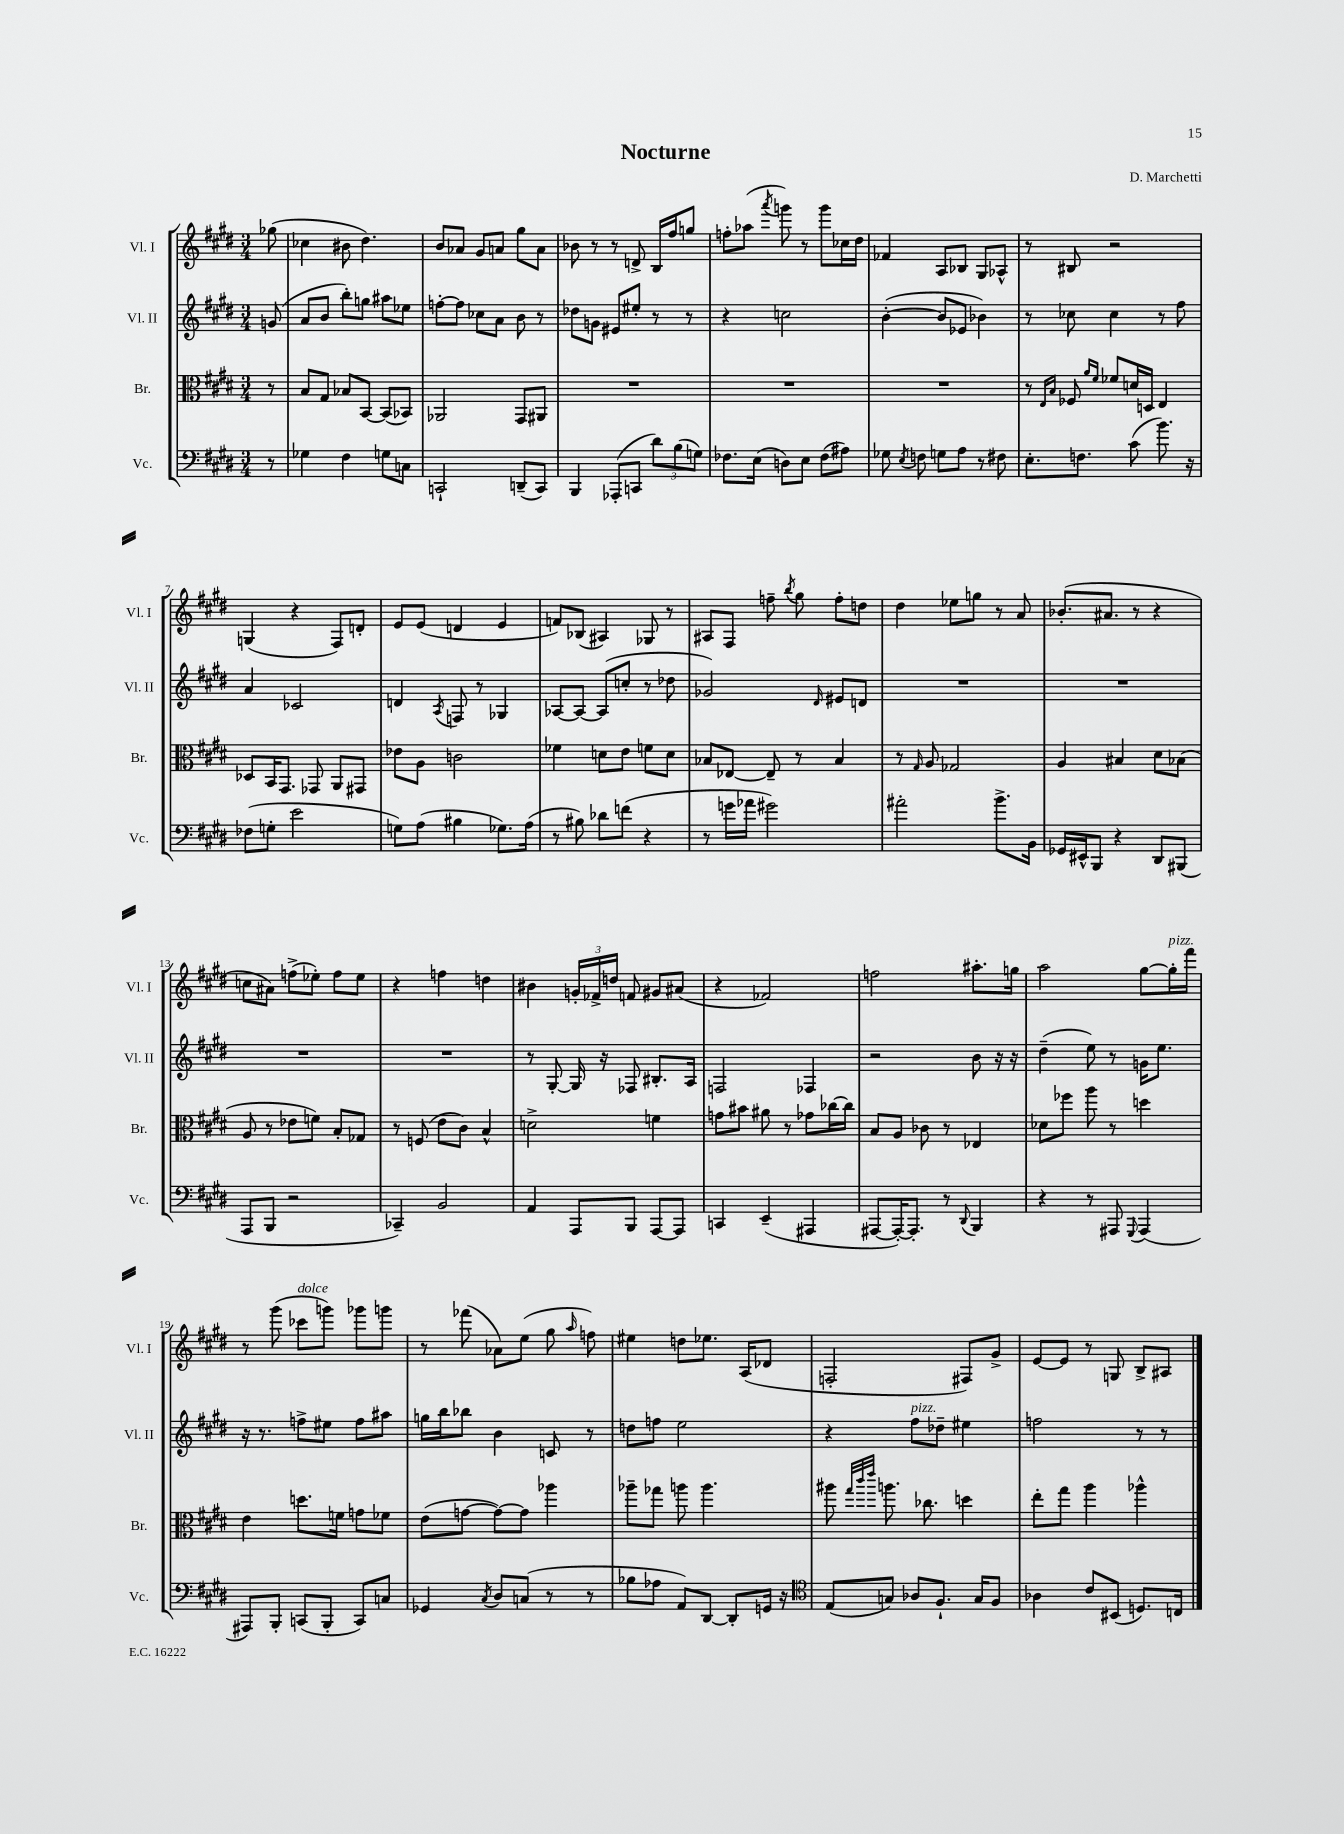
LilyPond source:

\header { title = "Nocturne" composer = "D. Marchetti" }
<<
\new StaffGroup <<
\new Staff = "s0" \with { instrumentName = "Vl. I" shortInstrumentName = "Vl. I" } {
    \clef treble \key e \major \numericTimeSignature \time 3/4 \partial 8
    \autoBeamOff ges''8( |
    ces''4 bis'8 dis''4.) |
    b'8[ aes'8] gis'8[ a'8] gis''8[ a'8] |
    bes'8 r8 r8 d'8-> b16[ fis''16 g''8] |
    f''8[-. aes''8]( \acciaccatura { a'''8 } g'''8) r8 g'''8[ ces''16 dis''16] |
    fes'4 a8[ bes8] gis8[ aes8]-^ |
    r8 bis8 r2 |
    g4( r4 fis8[) d'8]-. |
    e'8[ e'8]( d'4 e'4 |
    f'8[) bes8]( ais4) ges8 r8 |
    ais8[ fis8] f''8-- \acciaccatura { b''8 } gis''8 f''8[-. d''8] |
    dis''4 ees''8[ g''8] r8 a'8 |
    bes'8.[-.( ais'8.] r8 r4 |
    c''8[ ais'8]) f''8[->( ees''8]-.) f''8[ ees''8] |
    r4 f''4 d''4 |
    bis'4 \tuplet 3/2 { g'16[-. fes'16-> d''16] } f'8 gis'8[ ais'8]( |
    r4 fes'2) |
    f''2 ais''8.[-. g''16] |
    a''2 gis''8[~ gis''16-.^\markup { \italic "pizz." } fis'''16] |
    r8 gis'''8( ces'''8[^\markup { \italic "dolce" } g'''8]) ges'''8[ g'''8] |
    r8 fes'''8( aes'8[) e''8]( gis''8 \grace { a''16 } f''8) |
    eis''4 d''8[ ees''8.] a16[( des'8] |
    f2-. fis8[) gis'8]-> |
    e'8[~ e'8] r8 g8 b8[-> ais8] \bar "|." |
}
\new Staff = "s1" \with { instrumentName = "Vl. II" shortInstrumentName = "Vl. II" } {
    \clef treble \key e \major \numericTimeSignature \time 3/4 \partial 8
    \autoBeamOff g'8( |
    a'8[ b'8] b''8[-.) g''8] ais''8[ ees''8] |
    f''8[~-. f''8] ces''8[ a'8] b'8 r8 |
    des''8[ g'8] eis'8[ eis''8]-. r8 r8 |
    r4 c''2 |
    b'4~-.( b'8[ ees'8] bes'4) |
    r8 ces''8 ces''4 r8 fis''8 |
    a'4 ces'2 |
    d'4 \acciaccatura { a8 } f8 r8 ges4 |
    aes8[~ aes8]~ aes8[( c''8]-. r8 des''8 |
    ges'2) \grace { dis'16 } eis'8[ d'8] |
    R2. |
    R2. |
    R2. |
    R2. |
    r8 gis8~-. gis16 r16 fes8 bis8.[-. a16] |
    f2 fes4 |
    r2 b'8 r16 r16 |
    dis''4--( e''8) r8 g'16[ e''8.] |
    r16 r8. f''8[-> eis''8] f''8[ ais''8] |
    g''16[ b''16 bes''8] b'4 c'8 r8 |
    d''8[ f''8] e''2 |
    r4 fis''8[^\markup { \italic "pizz." } des''8]-- eis''4 |
    f''2 r8 r8 \bar "|." |
}
\new Staff = "s2" \with { instrumentName = "Br." shortInstrumentName = "Br." } {
    \clef alto \key e \major \numericTimeSignature \time 3/4 \partial 8
    \autoBeamOff r8 |
    b8[ gis8] bes8[ b,8]~ b,8[( bes,8]) |
    aes,2 gis,8[ ais,8] |
    R2. |
    R2. |
    R2. |
    r8 \grace { e16[ b16] } fes8 \grace { a'16[ fis'16] } fes'8[ d'16 d16] e4 |
    des8[ b,16 gis,8.] ges,8 a,8[ gis,8] |
    ees'8[ a8] c'2 |
    fes'4 d'8[ e'8] f'8[ d'8] |
    bes8[ ees8]~ ees8-- r8 bes4 |
    r8 \grace { gis16 } a8 ges2 |
    a4 bis4 dis'8[ bes8]( |
    a8 r8 ees'8[ f'8]) b8[-. ges8] |
    r8 f8( e'8[ cis'8]) b4-^ |
    d'2-> f'4 |
    g'8[ bis'8] ais'8 r8 ges'8[ ces''16~ ces''16] |
    b8[ a8] ces'8 r8 ees4 |
    des'8[ fes''8] a''8 r8 d''4 |
    e'4 d''8.[ f'16] g'8[ fes'8] |
    e'8[( g'8]~ g'8[~) g'8] aes''4 |
    aes''8[-- ges''8] a''8 a''4. |
    ais''8 \grace { gis''32[ cis'''32 e'''32] } a''8. ces''8. d''4 |
    e''8[-. gis''8] a''4 aes''4-^ \bar "|." |
}
\new Staff = "s3" \with { instrumentName = "Vc." shortInstrumentName = "Vc." } {
    \clef bass \key e \major \numericTimeSignature \time 3/4 \partial 8
    \autoBeamOff r8 |
    ges4 fis4 g8[ c8] |
    c,2-! d,8[--( c,8]) |
    b,,4 aes,,8[-.( c,8] \tuplet 3/2 { dis'8[) b8( g8]) } |
    fes8.[ e16]( d8[) e8] fes8[( ais8]) |
    ges8 \acciaccatura { e8 } f8 g8[ a8] r8 fis8 |
    e8.[-. f8.] cis'8( b'8.) r16 |
    fes8[( g8]-. e'2 |
    g8[) a8]( bis4 ges8.[) a16]( |
    r8 bis8) des'8[ f'8]( r4 |
    r8 g'16[ aes'16] gis'2) |
    ais'2-. b'8.[-> b,16] |
    ges,16[ eis,16-^ b,,8] r4 dis,8[ bis,,8]( |
    a,,8[ b,,8] r2 |
    ces,4--) b,2 |
    a,4 a,,8[ b,,8] a,,8[~ a,,8] |
    c,4 e,4--( ais,,4 |
    ais,,8[~ ais,,16~-.) ais,,8.]-. r8 \appoggiatura { dis,8 } b,,4 |
    r4 r8 ais,,8 \appoggiatura { gis,,8 } ais,,4( |
    ais,,8[) b,,8]-. c,8[( b,,8]-. c,8[) c8] |
    ges,4 \acciaccatura { cis8 } dis8[ c8]( r8 r8 |
    bes8[ aes8] a,8[) dis,8]~ dis,8[-. g,16] r16 |
    \clef tenor e8[( g8]) aes8[ fis8.]-! g16[ fis8] |
    aes4 cis'8[ bis,8]( d8.[) c16] \bar "|." |
}
>>
>>
